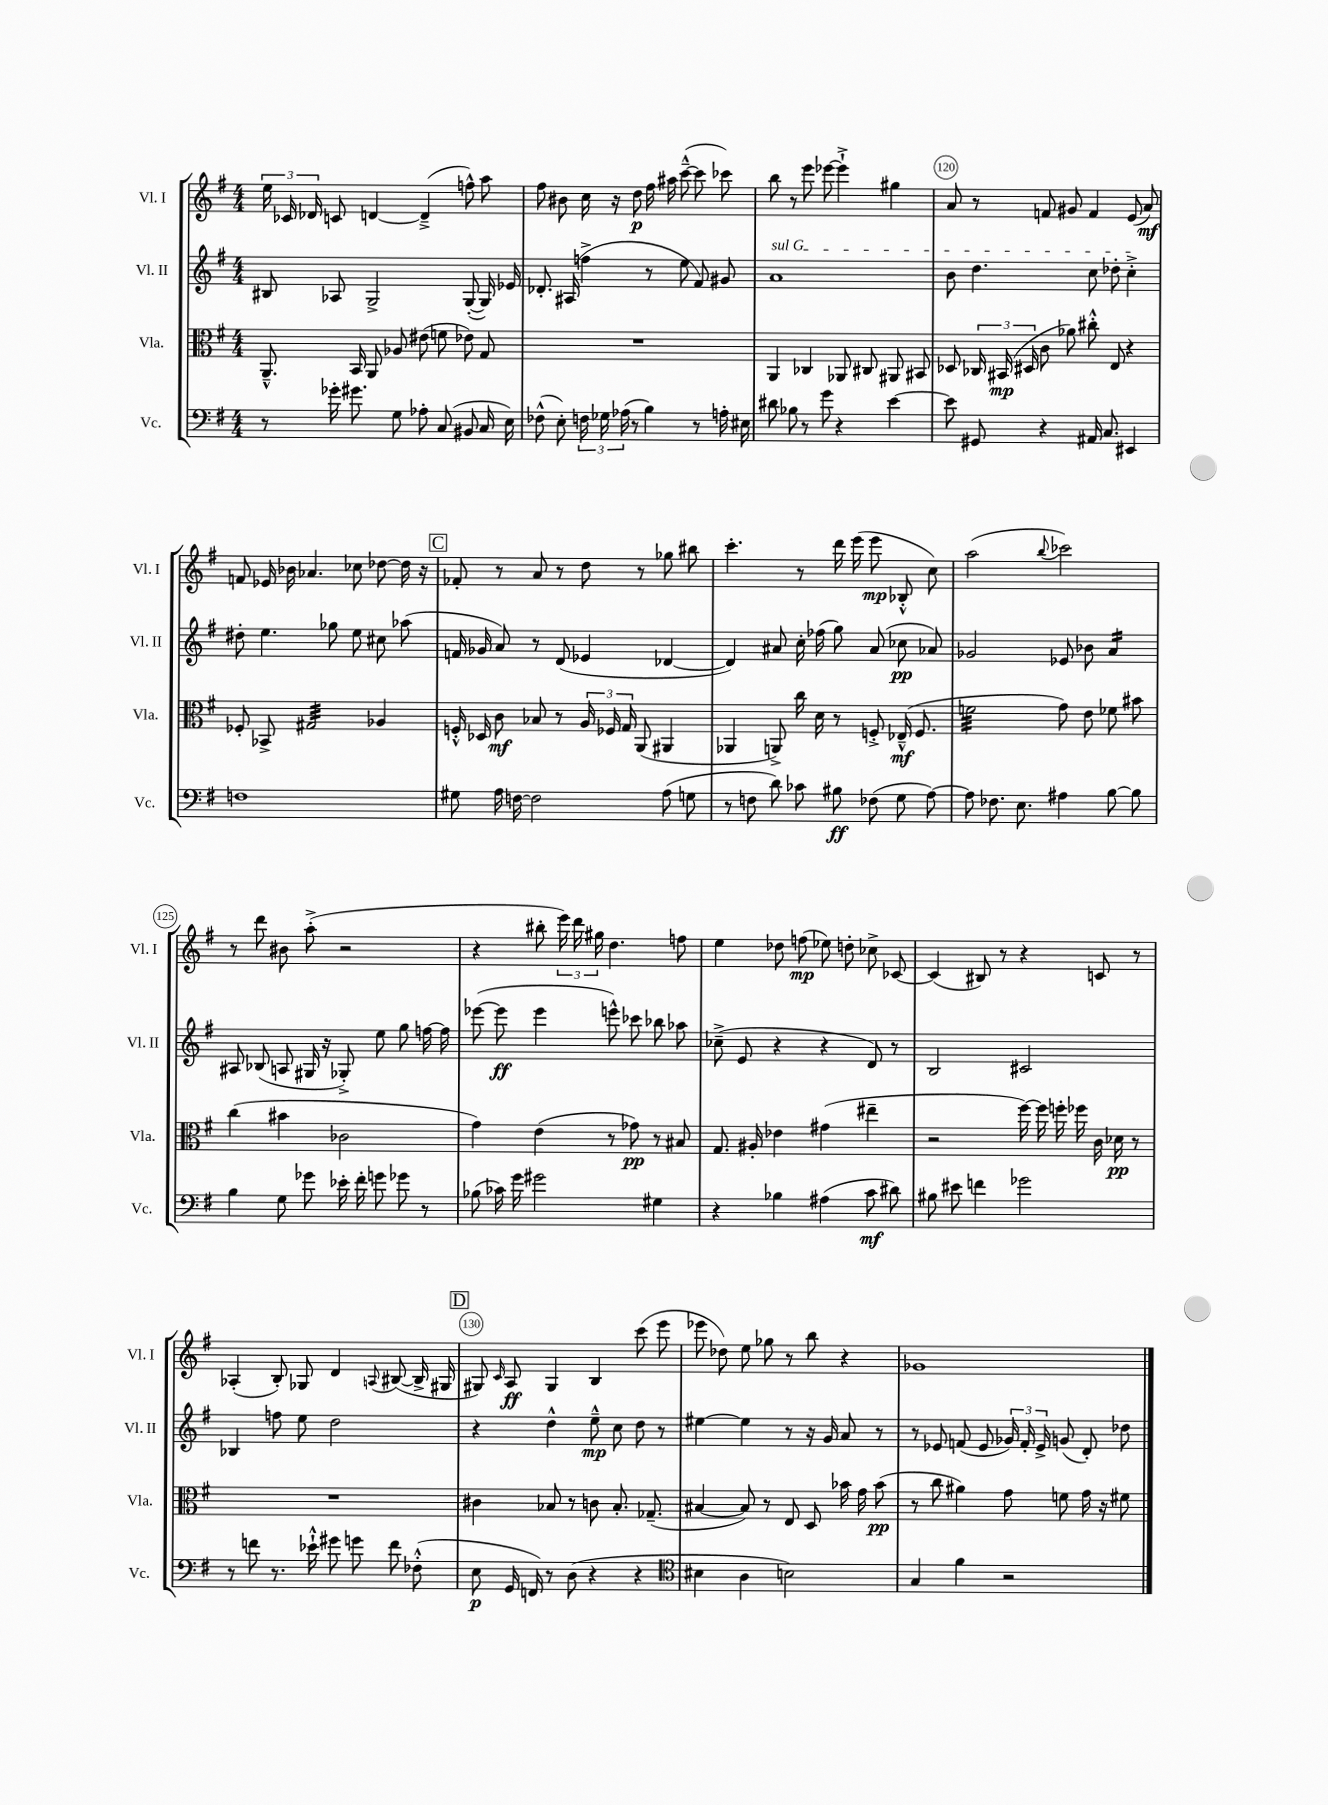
<<
\new StaffGroup <<
\new Staff = "s0" \with { instrumentName = "Vl. I" shortInstrumentName = "Vl. I" } {
    \clef treble \key g \major \numericTimeSignature \time 4/4
    \autoBeamOff \tuplet 3/2 { e''16 ces'16 des'16 } c'8 d'4~ d'4--->( f''8-^) a''8 |
    fis''8 bis'8 c''16 r16 d''8\p fis''16 ais''16 c'''8~---^( c'''8 ces'''8) |
    b''8 r8 e'''8 ees'''8~ ees'''4-!-> gis''4 |
    a'8 r8 f'8 gis'8 f'4 e'8( a'8\mf) |
    f'8 ees'16 bes'16 aes'4. ces''8 des''8~ des''16 r16 |
    \mark \markup { \box "C" } fes'8-. r8 a'8 r8 d''8 r8 ges''8 bis''8 |
    c'''4.-. r8 d'''16 e'''16( e'''8\mp bes8-.-^ c''8) |
    a''2( \appoggiatura { b''8 } ces'''2) |
    r8 d'''8 bis'8 a''8-.->( r2 |
    r4 bis''8-. \tuplet 3/2 { e'''16) d'''16 gis''16 } d''4. f''8 |
    e''4 des''8 f''8\mp( ees''8) d''8-. ces''8-> ces'8~ |
    ces'4( bis8) r8 r4 c'8 r8 |
    aes4-.( b8-.) ges8 d'4 \appoggiatura { a8 } bis8~( bis16-> gis16 |
    \mark \markup { \box "D" } gis8) \grace { c'16 } a8\ff gis4 b4 c'''8( e'''8 |
    ees'''8 des''8) e''8 ges''8 r8 b''8 r4 |
    ges'1 \bar "|." |
}
\new Staff = "s1" \with { instrumentName = "Vl. II" shortInstrumentName = "Vl. II" } {
    \clef treble \key g \major \numericTimeSignature \time 4/4
    \autoBeamOff bis8 aes8 g2-> g8~-.( g16) ees'16 |
    des'8.-. ais16( f''4-> r8 e''8 fis'8) gis'8 |
    \once \override TextSpanner.bound-details.left.text = \markup { \italic "sul G" } a'1\startTextSpan |
    b'8 d''4. c''8 des''8-. c''4-.->\stopTextSpan |
    dis''8-. e''4. ges''8 e''8 cis''8 aes''8( |
    \mark \markup { \box "C" } f'16 ges'16 a'8) r8 d'8( ees'4 des'4~ |
    des'4) ais'8 c''16-. fes''16( g''8) ais'8( ces''8\pp aes'8) |
    ges'2 ees'8 bes'8 a'4:16 |
    ais8 bes8( a8 gis16 r16 ges8-.->) e''8 g''8 f''16~ f''16 |
    ees'''8~( ees'''8\ff ees'''4 e'''8-^) ces'''8 bes''8 aes''8 |
    ces''8--->( e'8 r4 r4 d'8) r8 |
    b2 cis'2 |
    bes4 f''8 e''8 d''2 |
    \mark \markup { \box "D" } r4 d''4-^ e''8---^\mp c''8 d''8 r8 |
    eis''4~ eis''4 r8 r16 g'16 a'8 r8 |
    r8 ees'8 f'8( ees'8 \tuplet 3/2 { ges'16) f'16-. ees'16-> } g'8( d'8-.) des''8 \bar "|." |
}
\new Staff = "s2" \with { instrumentName = "Vla." shortInstrumentName = "Vla." } {
    \clef alto \key g \major \numericTimeSignature \time 4/4
    \autoBeamOff a,8.---^ b,16 a,8 aes8 eis'8( f'8 ees'8) g8 |
    R1 |
    a,4 ces4 aes,8 cis8 ais,8 bis,8 |
    des8 \tuplet 3/2 { ces16 bis,16\mp( dis16 } c'8 aes'8) cis''8-.-^ e8 r4 |
    fes8-. bes,8-> gis2:32 aes4 |
    \mark \markup { \box "C" } f16-.-^ des16 c'8\mf bes8 r8 \tuplet 3/2 { a16 fes16 g16 } a,8( ais,4 |
    aes,4 a,8->) c''16 d'16 r8 f8-.-> ees16---^\mf( f8. |
    f'2:32 g'8) e'8 fes'8 bis'8 |
    c''4( bis'4 ces'2 |
    g'4) e'4( r8 ges'8\pp) r8 bis8 |
    g8. ais16-. ees'4 gis'4( eis''4-- |
    r2 fis''16~) fis''16 f''16-. fes''16 c'16 des'16\pp r8 |
    R1 |
    \mark \markup { \box "D" } cis'4 bes8 r8 c'8 bes8.-. ges8.--( |
    bis4~ bis8) r8 e8 d8 bes'16 g'16 bes'8\pp( |
    r8 c''8 ais'4) g'8 f'8 g'16 r16 fis'8 \bar "|." |
}
\new Staff = "s3" \with { instrumentName = "Vc." shortInstrumentName = "Vc." } {
    \clef bass \key g \major \numericTimeSignature \time 4/4
    \autoBeamOff r8 ges'16-. gis'8. g8 aes8-. c8( bis,8 c16 e16) |
    fes8-^( e8-.) \tuplet 3/2 { f16 ges16 aes16( } r8 b4) r8 a16-. eis16 |
    dis'8 bes8 r8 g'8 r4 e'4~ |
    e'8 gis,8 r4 ais,16 c8. eis,4 |
    f1 |
    \mark \markup { \box "C" } gis8 a16 f16~ f2 a8( g8 |
    r8 f8 d'8) ces'8 bis8\ff fes8( g8 a8~) |
    a8 fes8. e8. ais4 b8~ b8 |
    b4 g8 ges'8 ees'16-. fis'16-. g'8 ges'8 r8 |
    bes8( ces'16) g'16 gis'2 gis4 |
    r4 bes4 ais4( c'8\mf dis'8) |
    bis8 eis'8 f'4 ges'2 |
    r8 f'8 r8. ees'16-!-^ gis'8 g'8 f'8 fes8-.-^( |
    \mark \markup { \box "D" } e8\p g,16 f,16) r8 d8( r4 r4 |
    \clef tenor bis4 a4 b2) |
    g4 fis'4 r2 \bar "|." |
}
>>
>>
\layout { \context { \Score currentBarNumber = #117 \override BarNumber.break-visibility = ##(#f #t #t) barNumberVisibility = #(every-nth-bar-number-visible 5) \override BarNumber.stencil = #(make-stencil-circler 0.1 0.3 ly:text-interface::print) } }
